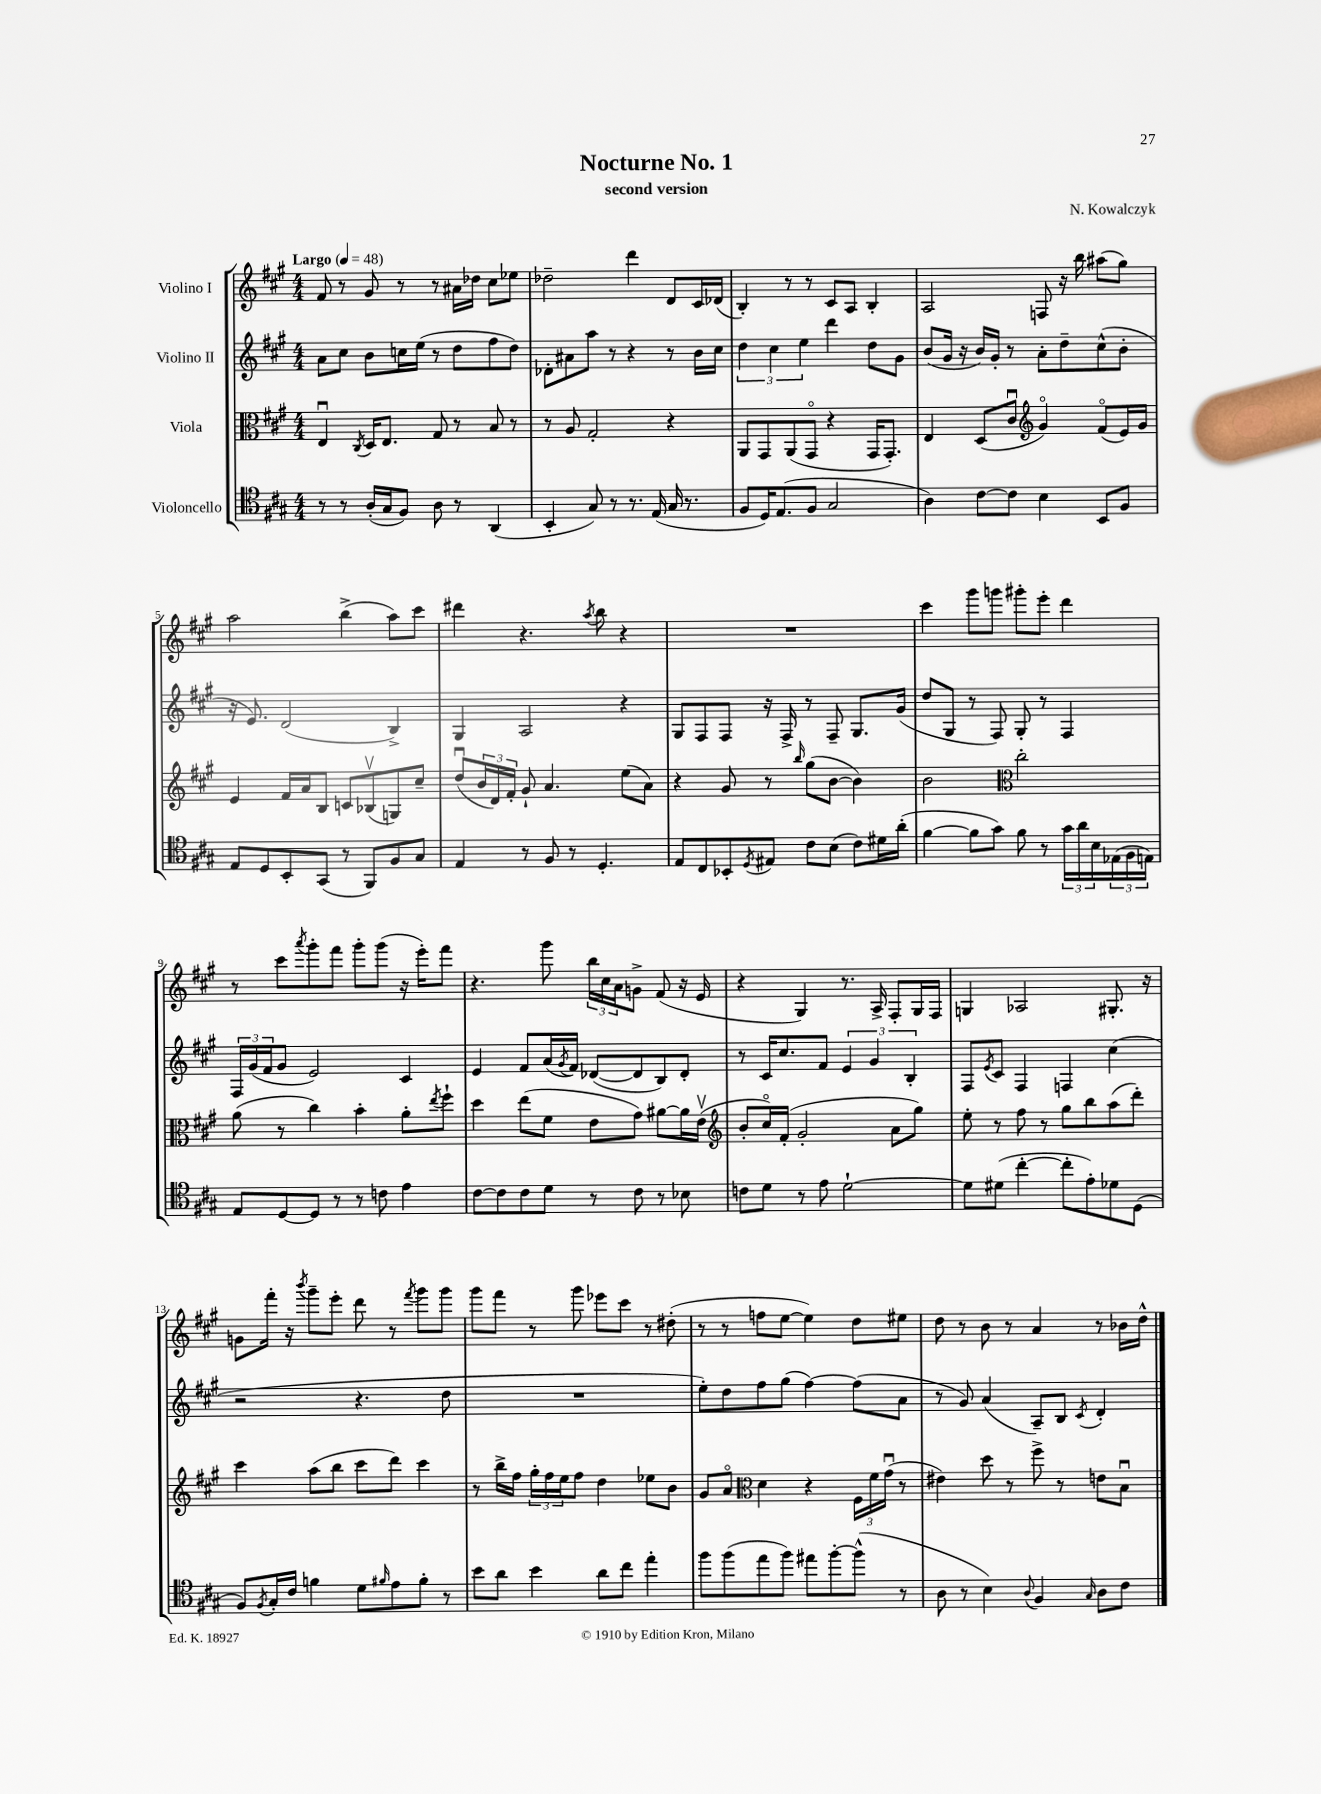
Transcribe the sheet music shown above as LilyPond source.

\header { title = "Nocturne No. 1" composer = "N. Kowalczyk" subtitle = "second version" }
<<
\new StaffGroup <<
\new Staff = "s0" \with { instrumentName = "Violino I" } {
    \clef treble \key a \major \numericTimeSignature \time 4/4 \tempo "Largo" 4 = 48
    fis'8 r8 gis'8 r8 r8 ais'16 des''16 cis''8 ees''8 |
    des''2-- d'''4 d'8 cis'16 des'16( |
    b4-.) r8 r8 cis'8 a8 b4-. |
    a2 f8 r16 b''16 ais''8( gis''8) |
    a''2 b''4->( a''8) cis'''8 |
    dis'''4 r4. \acciaccatura { a''8 } b''8 r4 |
    R1 |
    cis'''4 gis'''8 g'''8 gis'''8-. e'''8-. d'''4 |
    r8 cis'''8 \acciaccatura { a'''8 } gis'''8-. fis'''8 gis'''8-. gis'''8( r16 e'''16-.) fis'''8 |
    r4. gis'''8 \tuplet 3/2 { b''16 cis''16 a'16 } g'8-> fis'8( r16 e'16 |
    r4 gis4) r8. a16-> fis8-. gis16 fis16 |
    g4 aes2 gis8.-. r16 |
    g'8 fis'''16-. r16 \acciaccatura { b'''8 } gis'''8-- e'''8-. d'''8 r8 \acciaccatura { fis'''8 } gis'''8 gis'''8 |
    gis'''8 fis'''8 r8 gis'''8 ees'''8 cis'''8 r8 dis''8-.( |
    r8 r8 f''8 e''8~ e''4) d''8 eis''8 |
    d''8 r8 b'8 r8 a'4 r8 bes'16 d''16-^ \bar "|." |
}
\new Staff = "s1" \with { instrumentName = "Violino II" } {
    \clef treble \key a \major \numericTimeSignature \time 4/4
    a'8 cis''8 b'8 c''16 e''16( r8 d''8 fis''8 d''8) |
    des'8-. ais'8 a''8 r8 r4 r8 b'16 cis''16 |
    \tuplet 3/2 { d''4 cis''4 e''4 } d'''4 d''8 gis'8 |
    b'8( gis'16 r16 b'16) gis'16-. r8 a'8-. d''8-- cis''8-^( b'8-. |
    r16 e'8.) d'2( b4->) |
    gis4 a2 r4 |
    gis8 fis8 fis8 r16 fis16-> r8 fis8-- gis8. gis'16( |
    d''8 gis8 r8 fis8) gis8-. r8 fis4 |
    \tuplet 3/2 { fis16 gis'16( fis'16 } gis'8 e'2) cis'4 |
    e'4 fis'8 a'16( \acciaccatura { gis'8 } fis'16) des'8~( des'8 b8) des'8-. |
    r8 cis'16 cis''8. fis'8 \tuplet 3/2 { e'4 gis'4 b4-. } |
    fis8 \acciaccatura { e'8 } cis'8 fis4 f4 cis''4( |
    r2 r4. d''8 |
    R1 |
    e''8-.) d''8 fis''8 gis''8( fis''4~) fis''8( a'8 |
    r8 gis'8) a'4( a8--) b8 \acciaccatura { cis'8 } d'4-. \bar "|." |
}
\new Staff = "s2" \with { instrumentName = "Viola" } {
    \clef alto \key a \major \numericTimeSignature \time 4/4
    e4\downbow \acciaccatura { cis8 } d16 e8. gis8 r8 b8 r8 |
    r8 a8 gis2-. r4 |
    a,8 gis,8 a,8( gis,8\flageolet r4 gis,16 gis,8.-.) |
    e4 d8( cis'8\downbow \clef treble gis'4\flageolet) fis'8\flageolet( e'16) gis'16 |
    e'4 fis'16 a'16 b8 c'8 bes8\upbow( g8) cis''8-- |
    d''8\downbow( \tuplet 3/2 { b'16 d'16) fis'16-. } gis'8-! a'4. e''8( a'8) |
    r4 gis'8 r8 \grace { b''16 } gis''8( b'8~ b'4) |
    b'2 \clef alto cis''2-. |
    a'8( r8 cis''4) b'4-. a'8-. \acciaccatura { e''8 } fis''8-! |
    d''4 e''8( fis'8 e'8 gis'8) ais'8~ ais'16 e'16\upbow( |
    \clef treble b'8-. cis''16\flageolet) fis'16-.( gis'2-. a'8 gis''8) |
    e''8-. r8 fis''8 r8 gis''8 b''8 a''8( d'''8-.) |
    cis'''4 a''8( b''8 cis'''8 d'''8) cis'''4 |
    r8 b''16-> fis''16 \tuplet 3/2 { gis''16-. fis''16 e''16 } fis''8 d''4 ees''8 b'8 |
    gis'8 a'8\flageolet \clef alto d'4 r4 \tuplet 3/2 { fis16 fis'16 gis'16\downbow( } r8 |
    eis'4) d''8 r8 fis''8-> r8 e'8 b8\downbow \bar "|." |
}
\new Staff = "s3" \with { instrumentName = "Violoncello" } {
    \clef tenor \key a \major \numericTimeSignature \time 4/4
    r8 r8 a16-.( gis16 fis8) a8 r8 a,4( |
    b,4-. gis8) r8 r8. e16( gis16 r8. |
    fis8 d16) e8.( fis8 gis2 |
    a4) cis'8~ cis'8 b4 b,8 fis8 |
    e8 d8 b,8-. gis,8( r8 fis,8) fis8 gis8 |
    e4 r8 fis8 r8 d4.-. |
    e8 cis8 bes,8-. \acciaccatura { d8 } eis8 cis'8 b8( cis'8) dis'16 a'16-.( |
    fis'4~ fis'8 gis'8) fis'8 r8 \tuplet 3/2 { gis'16 a'16 b16 } \tuplet 3/2 { ees16( fis16 e16) } |
    e8 d8~ d8 r8 r8 c'8 e'4 |
    cis'8~ cis'8 cis'8 d'8 r8 cis'8 r8 bes8 |
    c'8 d'8 r8 e'8 d'2~-! |
    d'8 dis'8( cis''4~-. cis''8-. e'8-.) des'8 d8( |
    fis8) \acciaccatura { fis8 } gis16-. cis'16 f'4 d'8 \grace { fis'16 } e'8 fis'8-. r8 |
    b'8 a'8 b'4 a'8 cis''8 e''4-. |
    fis''8 fis''8( e''8 fis''8) eis''8 fis''8~-. fis''8-^( r8 |
    a8 r8 b4) \appoggiatura { a8 } fis4 \grace { gis16 } a8 cis'8 \bar "|." |
}
>>
>>
